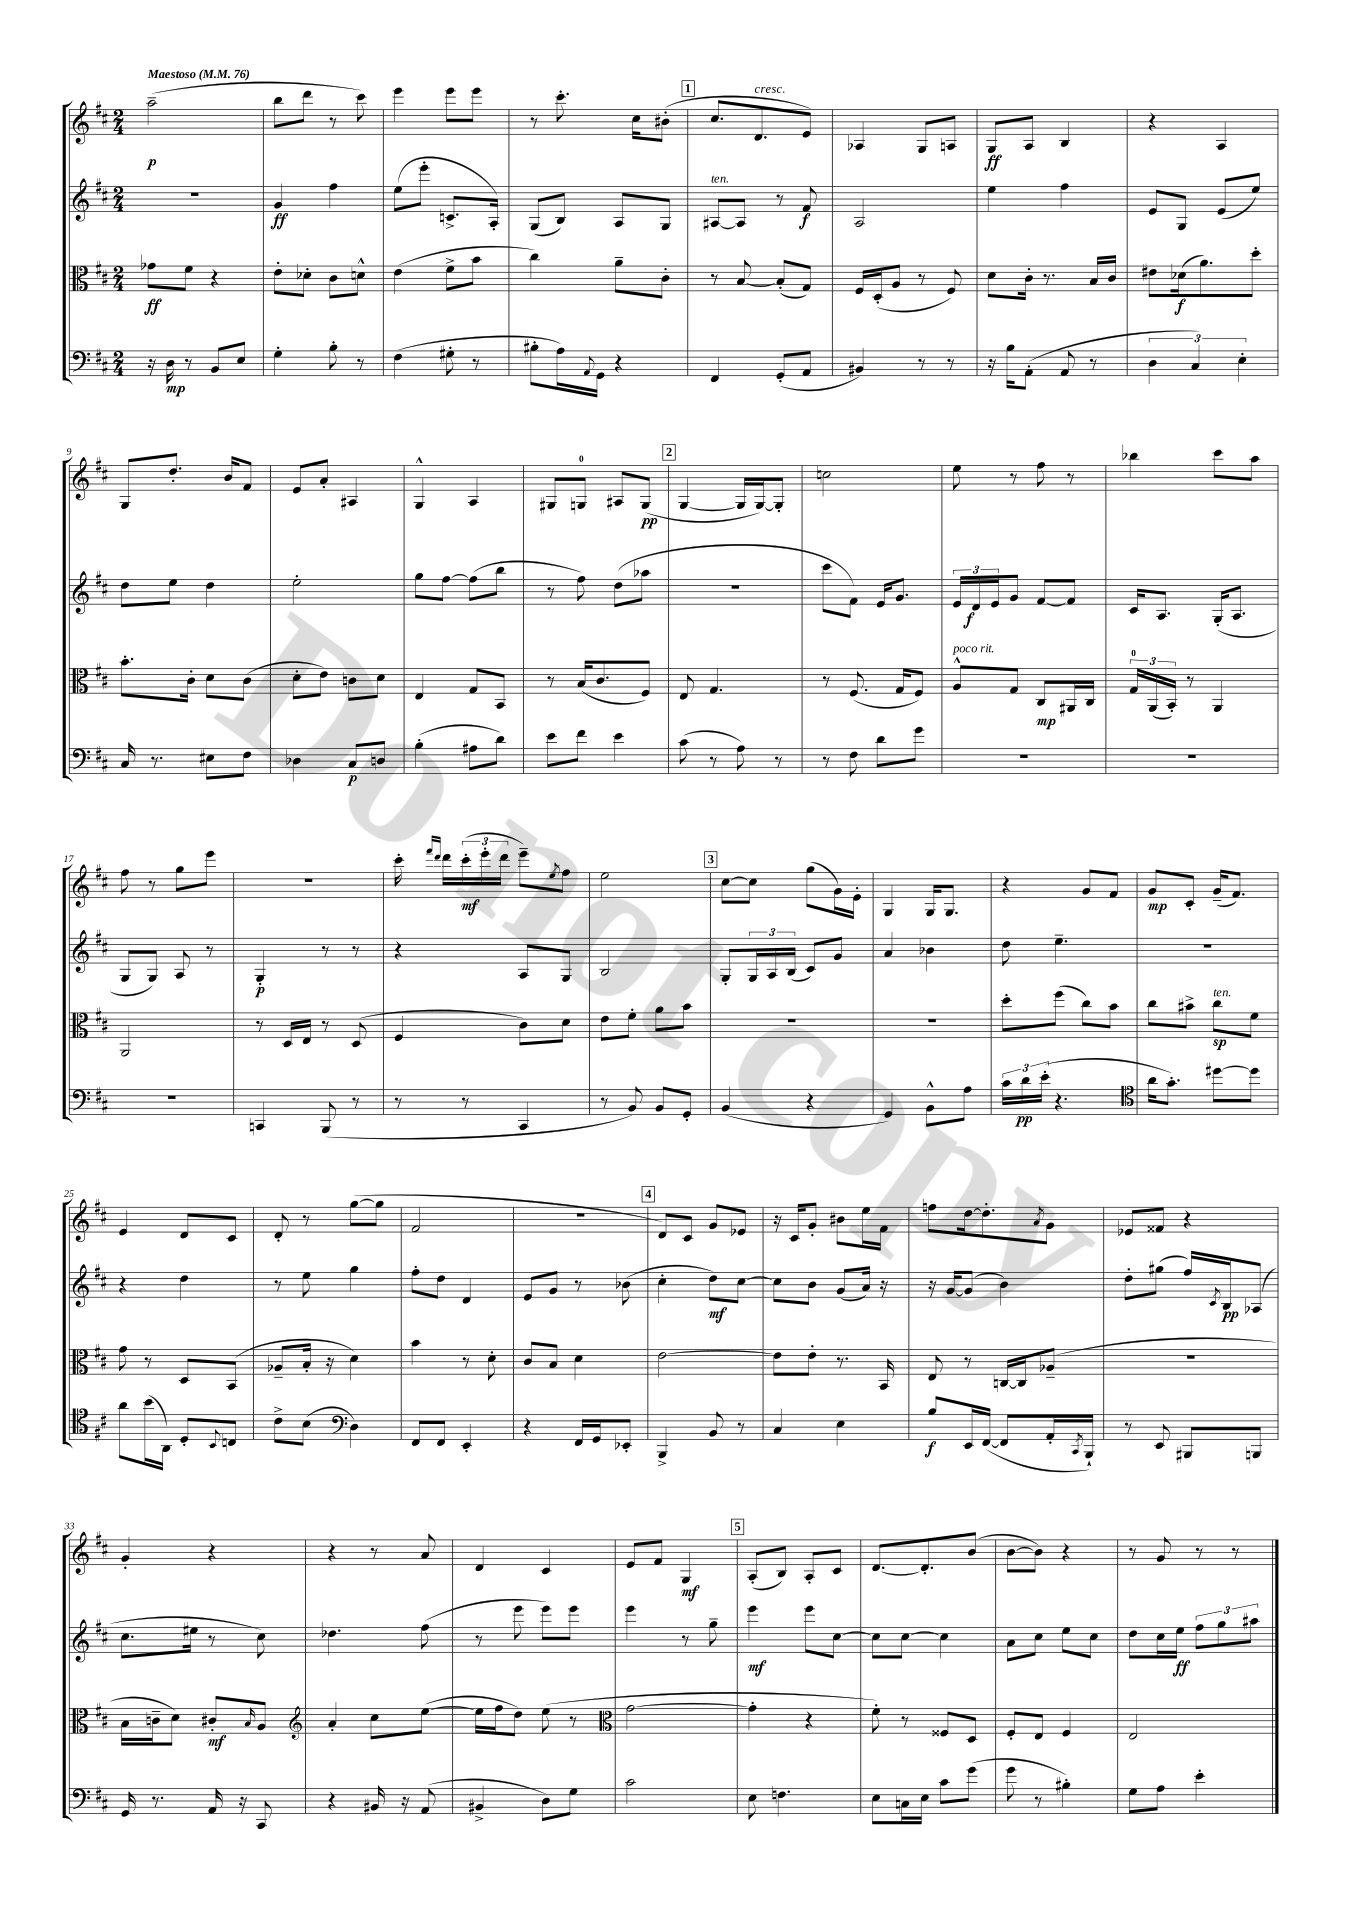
<<
\new StaffGroup <<
\new Staff = "s0" {
    \clef treble \key d \major \numericTimeSignature \time 2/4 \tempo "Maestoso" 4 = 76
    a''2--\p( |
    b''8 d'''8 r8 cis'''8) |
    e'''4 e'''8 e'''8 |
    r8 cis'''8.-. cis''16 bis'8-.( |
    \mark \markup { \box "1" } cis''8. d'8.^\markup { \italic "cresc." } e'8) |
    aes4 g8 a8 |
    g8\ff a8 b4 |
    r4 a4 |
    g8 d''8.-. b'16 fis'8 |
    e'8 a'8-. ais4 |
    g4-^ a4 |
    gis8 g8-0 ais8 g8\pp( |
    \mark \markup { \box "2" } g4~ g16 g16~) g8-. |
    c''2 |
    e''8 r8 fis''8 r8 |
    bes''4 cis'''8 a''8 |
    fis''8 r8 g''8 e'''8 |
    R2 |
    cis'''16-. \grace { fis'''16 d'''16 } d'''16 \tuplet 3/2 { cis'''16-.\mf( e'''16-. d'''16 } e'''8--) \acciaccatura { e''8 } fis''8 |
    e''2 |
    \mark \markup { \box "3" } cis''8~ cis''8 g''8( g'16) e'16-. |
    g4 g16 g8. |
    r4 g'8 fis'8 |
    g'8\mp cis'8-. g'16--( fis'8.) |
    e'4 d'8 cis'8 |
    d'8-. r8 g''8~( g''8 |
    fis'2 |
    R2 |
    \mark \markup { \box "4" } d'8) cis'8 g'8 ees'8 |
    r16 cis'16 g'8-. bis'8 e''16 fis'16 |
    f''8 d''16~ d''8.-. \acciaccatura { a'8 } g'8 |
    ees'8 fisis'8 r4 |
    g'4-. r4 |
    r4 r8 a'8 |
    d'4 cis'4 |
    e'8 fis'8 g4\mf |
    \mark \markup { \box "5" } a8-.( b8) a8-. cis'8 |
    d'8.~ d'8.-. b'8( |
    b'8~ b'8) r4 |
    r8 g'8 r8 r8 \bar "|." |
}
\new Staff = "s1" {
    \clef treble \key d \major \numericTimeSignature \time 2/4
    r2 |
    g'4\ff fis''4 |
    e''8( e'''8-. c'8.-> a16-.) |
    g8( b8) a8 g8 |
    \mark \markup { \box "1" } ais8~^\markup { \italic "ten." } ais8 r8 fis'8\f |
    a2 |
    e''4 fis''4 |
    e'8 g8 e'8( e''8) |
    d''8 e''8 d''4 |
    e''2-. |
    g''8 fis''8~ fis''8( b''8 |
    r8 fis''8) d''8( aes''8 |
    \mark \markup { \box "2" } r2 |
    cis'''8 fis'8) e'16 g'8. |
    \tuplet 3/2 { e'16 d'16\f e'16 } g'8 fis'8~ fis'8 |
    cis'16 a8. g16-.( a8. |
    g8 g8) a8 r8 |
    g4-.\p r8 r8 |
    r4 a8 g8 |
    b2 |
    \mark \markup { \box "3" } g8-. \tuplet 3/2 { g16 a16 b16( } cis'8) g'8 |
    a'4 bes'4 |
    d''8 e''4.-- |
    R2 |
    r4 d''4 |
    r8 e''8 g''4 |
    fis''8-. d''8 d'4 |
    e'8 g'8 r8 bes'8( |
    \mark \markup { \box "4" } cis''4-. d''8\mf) cis''8~ |
    cis''8 b'8 g'8( a'16) r16 |
    r16 g'16~ g'8( b'4) |
    d''8-. gis''8( fis''16) \acciaccatura { cis'8 } b16\pp aes8( |
    cis''8. eis''16 r8 cis''8) |
    des''4. fis''8( |
    r8 e'''8 e'''8) e'''8 |
    e'''4 r8 g''8-- |
    \mark \markup { \box "5" } e'''4\mf e'''8 cis''8~ |
    cis''8 cis''8~ cis''4 |
    a'8 cis''8 e''8 cis''8 |
    d''8 cis''16 e''16\ff \tuplet 3/2 { fis''8 g''8 ais''8 } \bar "|." |
}
\new Staff = "s2" {
    \clef alto \key d \major \numericTimeSignature \time 2/4
    ges'8\ff fis'8 r4 |
    e'8-. des'8-. cis'8 d'8-^ |
    e'4( fis'8-> b'8 |
    cis''4) a'8-- cis'8-. |
    \mark \markup { \box "1" } r8 b8~ b8-.( g8) |
    fis16 d16-.( a8 r8 fis8) |
    d'8 cis'16-. r8. b16 cis'16 |
    eis'8 des'16\f( a'8.) d''8-. |
    b'8.-. cis'16-. d'8 cis'8( |
    d'8-. e'8) c'8 d'8 |
    e4 g8 b,8 |
    r8 b16( cis'8. fis8) |
    \mark \markup { \box "2" } e8 g4. |
    r8 fis8.( g16 fis8) |
    a8-^^\markup { \italic "poco rit." } g8 cis8\mp ais,16 cis16 |
    \tuplet 3/2 { g16-0 a,16( b,16-.) } r8 a,4 |
    a,2 |
    r8 d16 e16 r8 d8( |
    fis4 cis'8) d'8 |
    e'8 fis'8-. a'8 b'8 |
    \mark \markup { \box "3" } R2 |
    R2 |
    d''8-. fis''8( cis''8) b'8 |
    cis''8 bis'8-> cis''8\sp^\markup { \italic "ten." } fis'8 |
    g'8 r8 d8 b,8( |
    aes8-- b16-. r16 d'4) |
    b'4 r8 d'8-. |
    cis'8 b8 d'4 |
    \mark \markup { \box "4" } e'2~ |
    e'8 e'8-. r8. b,16 |
    e8 r8 c16~ c16 aes8--( |
    r2 |
    b16 c'16-- d'8) cis'8-.\mf \grace { b16 } a8 |
    \clef treble a'4-. cis''8 e''8~( |
    e''16 fis''16 d''8) e''8( r8 |
    \clef alto g'2~ |
    \mark \markup { \box "5" } g'4-. r4 |
    fis'8-.) r8 fisis8 d8 |
    fis8-. e8 fis4 |
    e2 \bar "|." |
}
\new Staff = "s3" {
    \clef bass \key d \major \numericTimeSignature \time 2/4
    r16 d16\mp r8 b,8 e8 |
    g4-. b8-. r8 |
    fis4( gis8-. r8 |
    bis8-. a16) \appoggiatura { a,8 } g,16 r4 |
    \mark \markup { \box "1" } fis,4 g,8-.( a,8 |
    bis,4) r8 r8 |
    r16 b16 a,8-.( a,8 r8 |
    \tuplet 3/2 { d4 cis4) e4-. } |
    cis16 r8. eis8 fis8 |
    des4 cis8\p d8 |
    b4-.( ais8 d'8) |
    e'8 fis'8 e'4 |
    \mark \markup { \box "2" } cis'8( r8 a8) r8 |
    r8 fis8 d'8 g'8 |
    R2 |
    R2 |
    R2 |
    c,4 b,,8( r8 |
    r8 r8 cis,4 |
    r8 b,8) b,8 g,8-. |
    \mark \markup { \box "3" } b,4( r4 |
    g,4) b,8-^ a8 |
    \tuplet 3/2 { cis'16 d'16\pp e'16-.( } r4. |
    \clef tenor a'16 g'8.-.) dis''8~ dis''8 |
    a'8 b'16( a,16) d8-. \appoggiatura { b,8 } c8 |
    cis'8-> b8( \clef bass d4) |
    fis,8 fis,8 e,4-. |
    r4 fis,16 g,16 ees,8-. |
    \mark \markup { \box "4" } b,,4-> b,8 r8 |
    cis4 e4 |
    b8\f e,16 fis,16~( fis,8 a,16-. \acciaccatura { cis,8 } b,,16-!) |
    r8 e,8 bis,,8 b,,8 |
    g,16 r8. a,16 r16 cis,8 |
    r4 bis,16 r16 a,8( |
    bis,4-> d8) g8 |
    cis'2 |
    \mark \markup { \box "5" } e8 f4. |
    e8 c16 e16 cis'8 g'8( |
    g'8 r8 bis4-.) |
    g8 a8 e'4-. \bar "|." |
}
>>
>>
